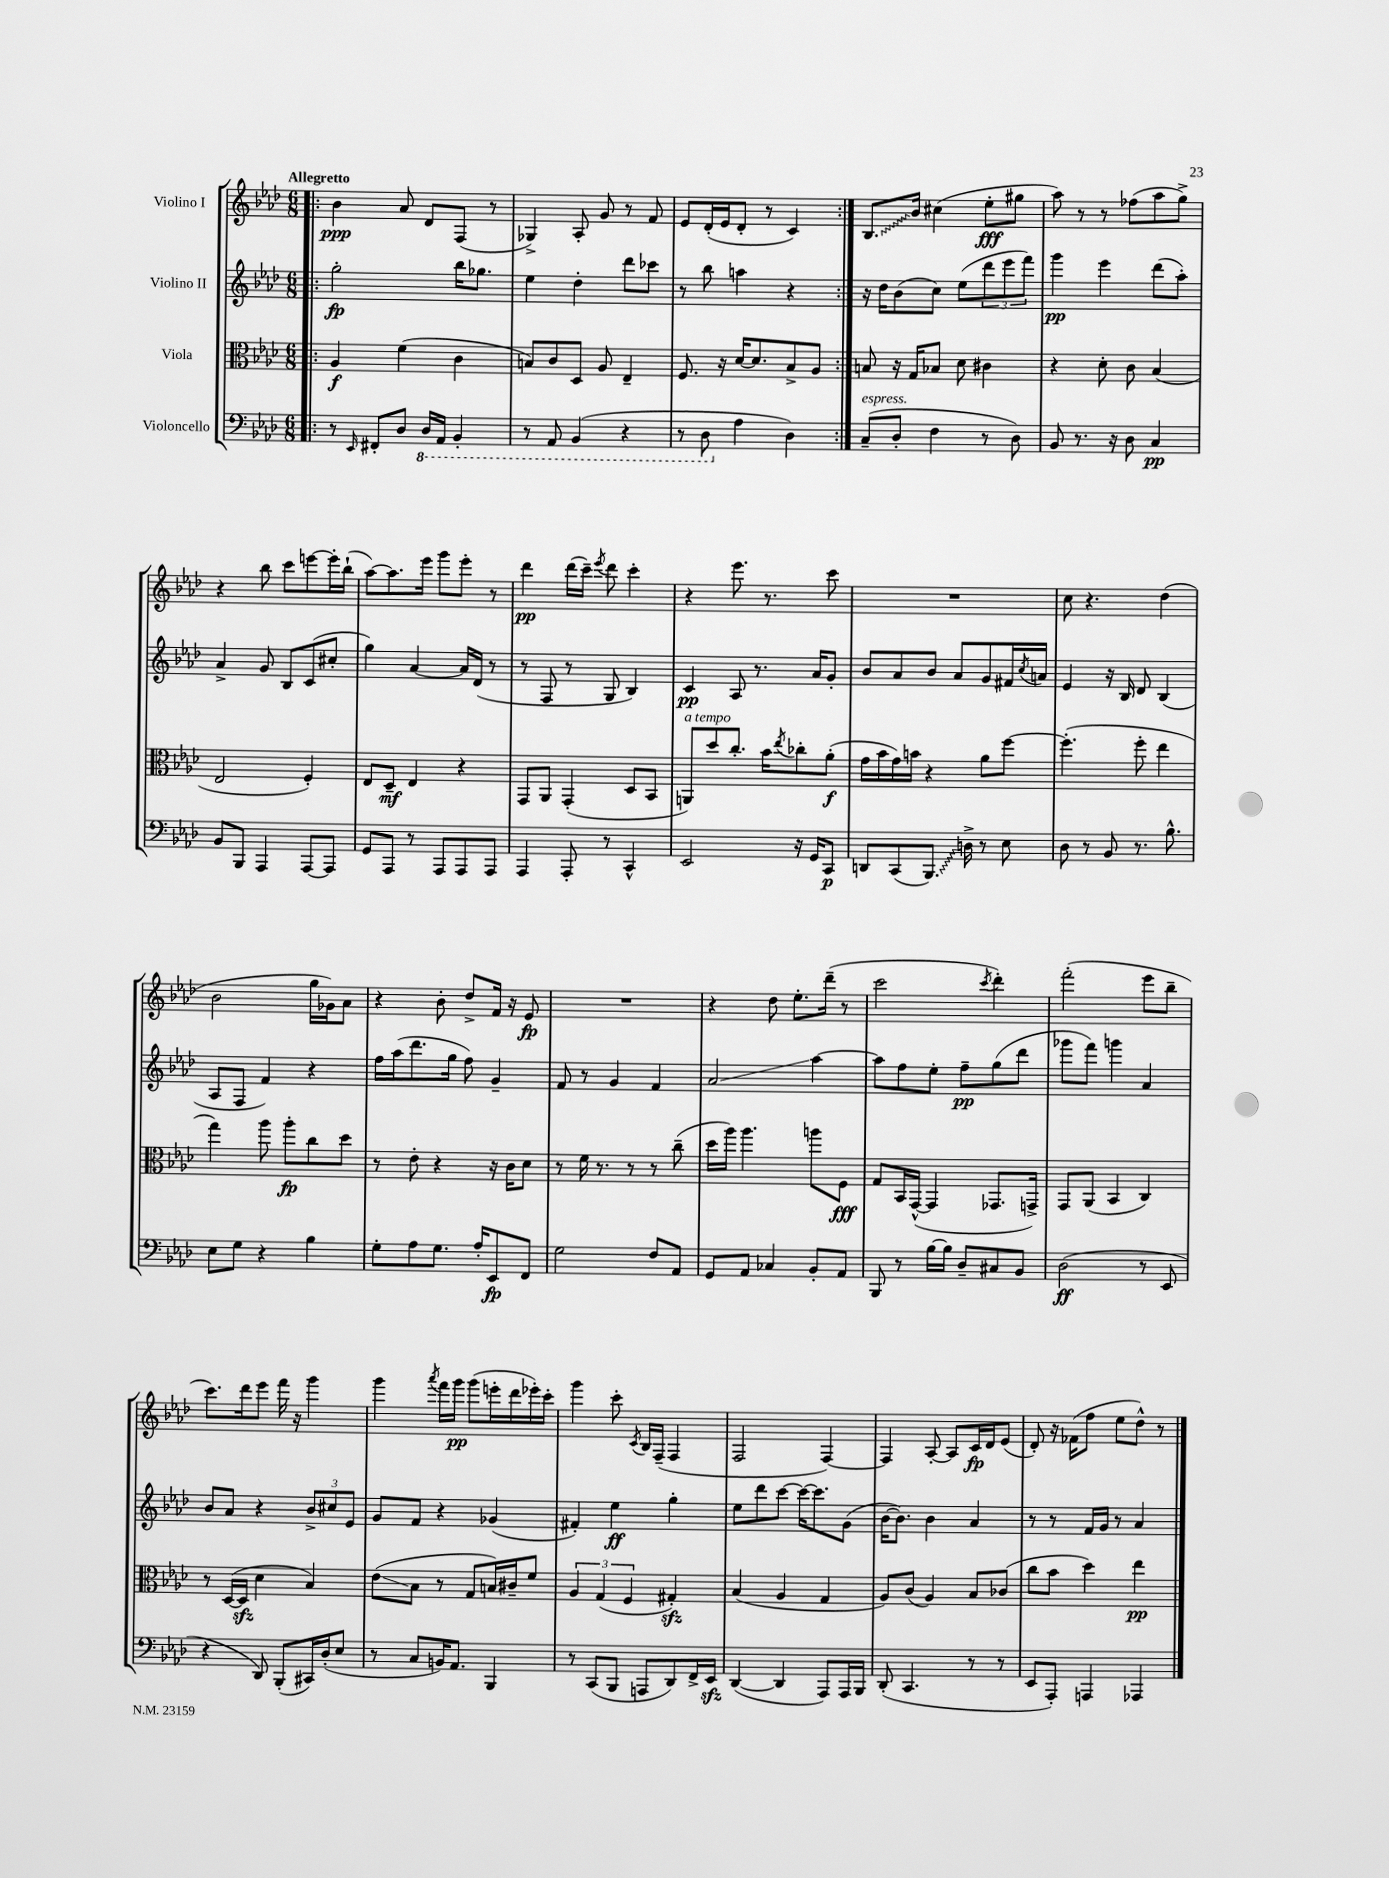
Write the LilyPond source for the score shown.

<<
\new StaffGroup <<
\new Staff = "s0" \with { instrumentName = "Violino I" } {
    \clef treble \key aes \major \numericTimeSignature \time 6/8 \tempo "Allegretto"
    \repeat volta 2 { \bar ".|:" bes'4\ppp aes'8 des'8 f8( r8 |
    ges4->) aes8-. g'8 r8 f'8 |
    ees'8 des'16-.( ees'16 des'8-. r8 c'4) | }
    \once \override Glissando.style = #'zigzag bes8.\glissando bes'16 cis''4( ees''8-.\fff gis''8 |
    aes''8) r8 r8 fes''8( aes''8 g''8->) |
    r4 bes''8 c'''8 e'''8~ e'''16-. bes''16-!( |
    aes''8~) aes''8. ees'''16 g'''8 ees'''8-. r8 |
    des'''4\pp des'''16( c'''16--) \acciaccatura { ees'''8 } des'''8 c'''4-. |
    r4 ees'''8. r8. c'''8 |
    R2. |
    c''8 r4. des''4( |
    bes'2 g''16 ges'16) aes'8 |
    r4 bes'8-. des''8-> f'16 r16 ees'8\fp |
    R2. |
    r4 des''8 ees''8.-. des'''16--( r8 |
    c'''2 \acciaccatura { c'''8 } des'''4-.) |
    f'''2-.( ees'''8 bes''8-- |
    c'''8.) des'''16 ees'''8 f'''16 r16 g'''4 |
    g'''4 \acciaccatura { aes'''8 } f'''16 g'''16\pp g'''8( e'''16-. des'''16 ees'''16-.) c'''16-. |
    g'''4 c'''8-. \acciaccatura { c'8 } bes16 f16--( f4 |
    f2 f4~) |
    f4 aes8~-. aes8 c'16\fp des'16 ees'8( |
    des'8-.) r16 fes'16( f''8 ees''8 des''8-^) r8 \bar "|." |
}
\new Staff = "s1" \with { instrumentName = "Violino II" } {
    \clef treble \key aes \major \numericTimeSignature \time 6/8
    \repeat volta 2 { \bar ".|:" g''2-.\fp bes''16 ges''8. |
    ees''4 des''4-. des'''8 ces'''8 |
    r8 bes''8 a''4 r4 | }
    r16 des''16 bes'8( c''8) ees''8( \tuplet 3/2 { des'''8 ees'''8 f'''8) } |
    g'''4\pp ees'''4 des'''8( aes''8-.) |
    aes'4-> g'8 bes8 c'8( cis''8-. |
    g''4) aes'4~ aes'16 des'16( r8 |
    r8 f8 r8 g8 bes4) |
    c'4\pp aes8 r8. aes'16 g'8-. |
    bes'8 aes'8 bes'8 aes'8 g'8 fis'16 \acciaccatura { c''8 } a'16 |
    ees'4 r16 bes16 des'8 bes4( |
    aes8 f8 f'4) r4 |
    f''16 aes''16( des'''8. g''16 f''8) g'4-- |
    f'8 r8 g'4 f'4 |
    aes'2\glissando aes''4~ |
    aes''8 f''8 ees''8-. f''8--\pp g''8( des'''8 |
    ges'''8 f'''8) g'''4 aes'4 |
    bes'8 aes'8 r4 \tuplet 3/2 { bes'8-> cis''8 ees'8 } |
    g'8 f'8 r4 ges'4( |
    fis'4-.) ees''4\ff g''4-. |
    ees''8 des'''8 c'''8~ c'''16~ c'''8. g'8( |
    bes'16~ bes'8.) bes'4 aes'4 |
    r8 r8 f'16 g'16 r8 aes'4 \bar "|." |
}
\new Staff = "s2" \with { instrumentName = "Viola" } {
    \clef alto \key aes \major \numericTimeSignature \time 6/8
    \repeat volta 2 { \bar ".|:" aes4\f f'4( c'4 |
    b8) c'8 des8 aes8 ees4-- |
    f8. r16 des'16~ des'8. bes8-> aes8 | }
    b8 r16 g16 bes8 des'8 cis'4 |
    r4 des'8-. c'8 bes4( |
    ees2 f4-.) |
    ees8 des8--\mf ees4 r4 |
    g,8 aes,8 g,4-.( des8 bes,8 |
    a,8^\markup { \italic "a tempo" }) des''8 c''8.-. bes'16 \acciaccatura { ees''8 } ces''8-. aes'8-.\f( |
    g'16 bes'16 g'16) b'16 r4 aes'8 f''8~ |
    f''4.-.( f''8-. ees''4 |
    g''4) aes''8 aes''8-.\fp c''8 des''8 |
    r8 ees'8-. r4 r16 c'16 des'8 |
    r8 f'16 r8. r8 r8 c''8--( |
    des''16 aes''16) aes''4. a''8 f8\fff |
    g8 bes,16 g,16~-^( g,4 ges,8. g,16->) |
    g,8 aes,8( bes,4 c4) |
    r8 des16~( des16\sfz des'4 bes4) |
    ees'8\glissando( bes8 r8 g8 b16) cis'16-- f'8 |
    \tuplet 3/2 { aes4 g4( f4 } gis4-.\sfz) |
    bes4( aes4 g4 |
    aes8) c'8( aes4) bes8 ces'8( |
    c''8 bes'8 des''4) ees''4\pp \bar "|." |
}
\new Staff = "s3" \with { instrumentName = "Violoncello" } {
    \clef bass \key aes \major \numericTimeSignature \time 6/8
    \repeat volta 2 { \bar ".|:" r8 \grace { ees,16 } fis,8-. des8 \ottava #-1 des,16 aes,,16 bes,,4-. |
    r8 aes,,8 bes,,4( r4 |
    r8 des,8 \ottava #0 aes4 des4) | }
    c8--^\markup { \italic "espress." }( des8-. f4 r8 des8) |
    bes,8 r8. r16 des8 c4\pp |
    bes,8 bes,,8 aes,,4 aes,,8~ aes,,8 |
    g,8 aes,,8 r8 aes,,8 aes,,8 aes,,8 |
    aes,,4 aes,,8-. r8 c,4-^ |
    ees,2 r16 g,16 c,8\p |
    d,8 c,8( \once \override Glissando.style = #'zigzag bes,,8.\glissando) d16-> r8 ees8 |
    des8 r8 bes,8 r8. bes8.-^ |
    ees8 g8 r4 bes4 |
    g8-. aes8 g8. aes16-. ees,8\fp f,8 |
    g2 f8 aes,8 |
    g,8 aes,8 ces4 bes,8-. aes,8 |
    bes,,8 r8 bes16~ bes16 des8-- cis8 bes,8 |
    des2\ff( r8 ees,8 |
    r4 des,8) bes,,8-.( cis,16) des16-.( ees8 |
    r8 c8 b,16) aes,8. bes,,4 |
    r8 c,8( bes,,8 a,,8 des,8) f,16-> ees,16\sfz |
    des,4~( des,4 aes,,8) aes,,16 bes,,16 |
    des,8-.( c,4. r8 r8 |
    ees,8 aes,,8-.) a,,4 aes,,4 \bar "|." |
}
>>
>>
\layout { \context { \Score \remove "Bar_number_engraver" } }
